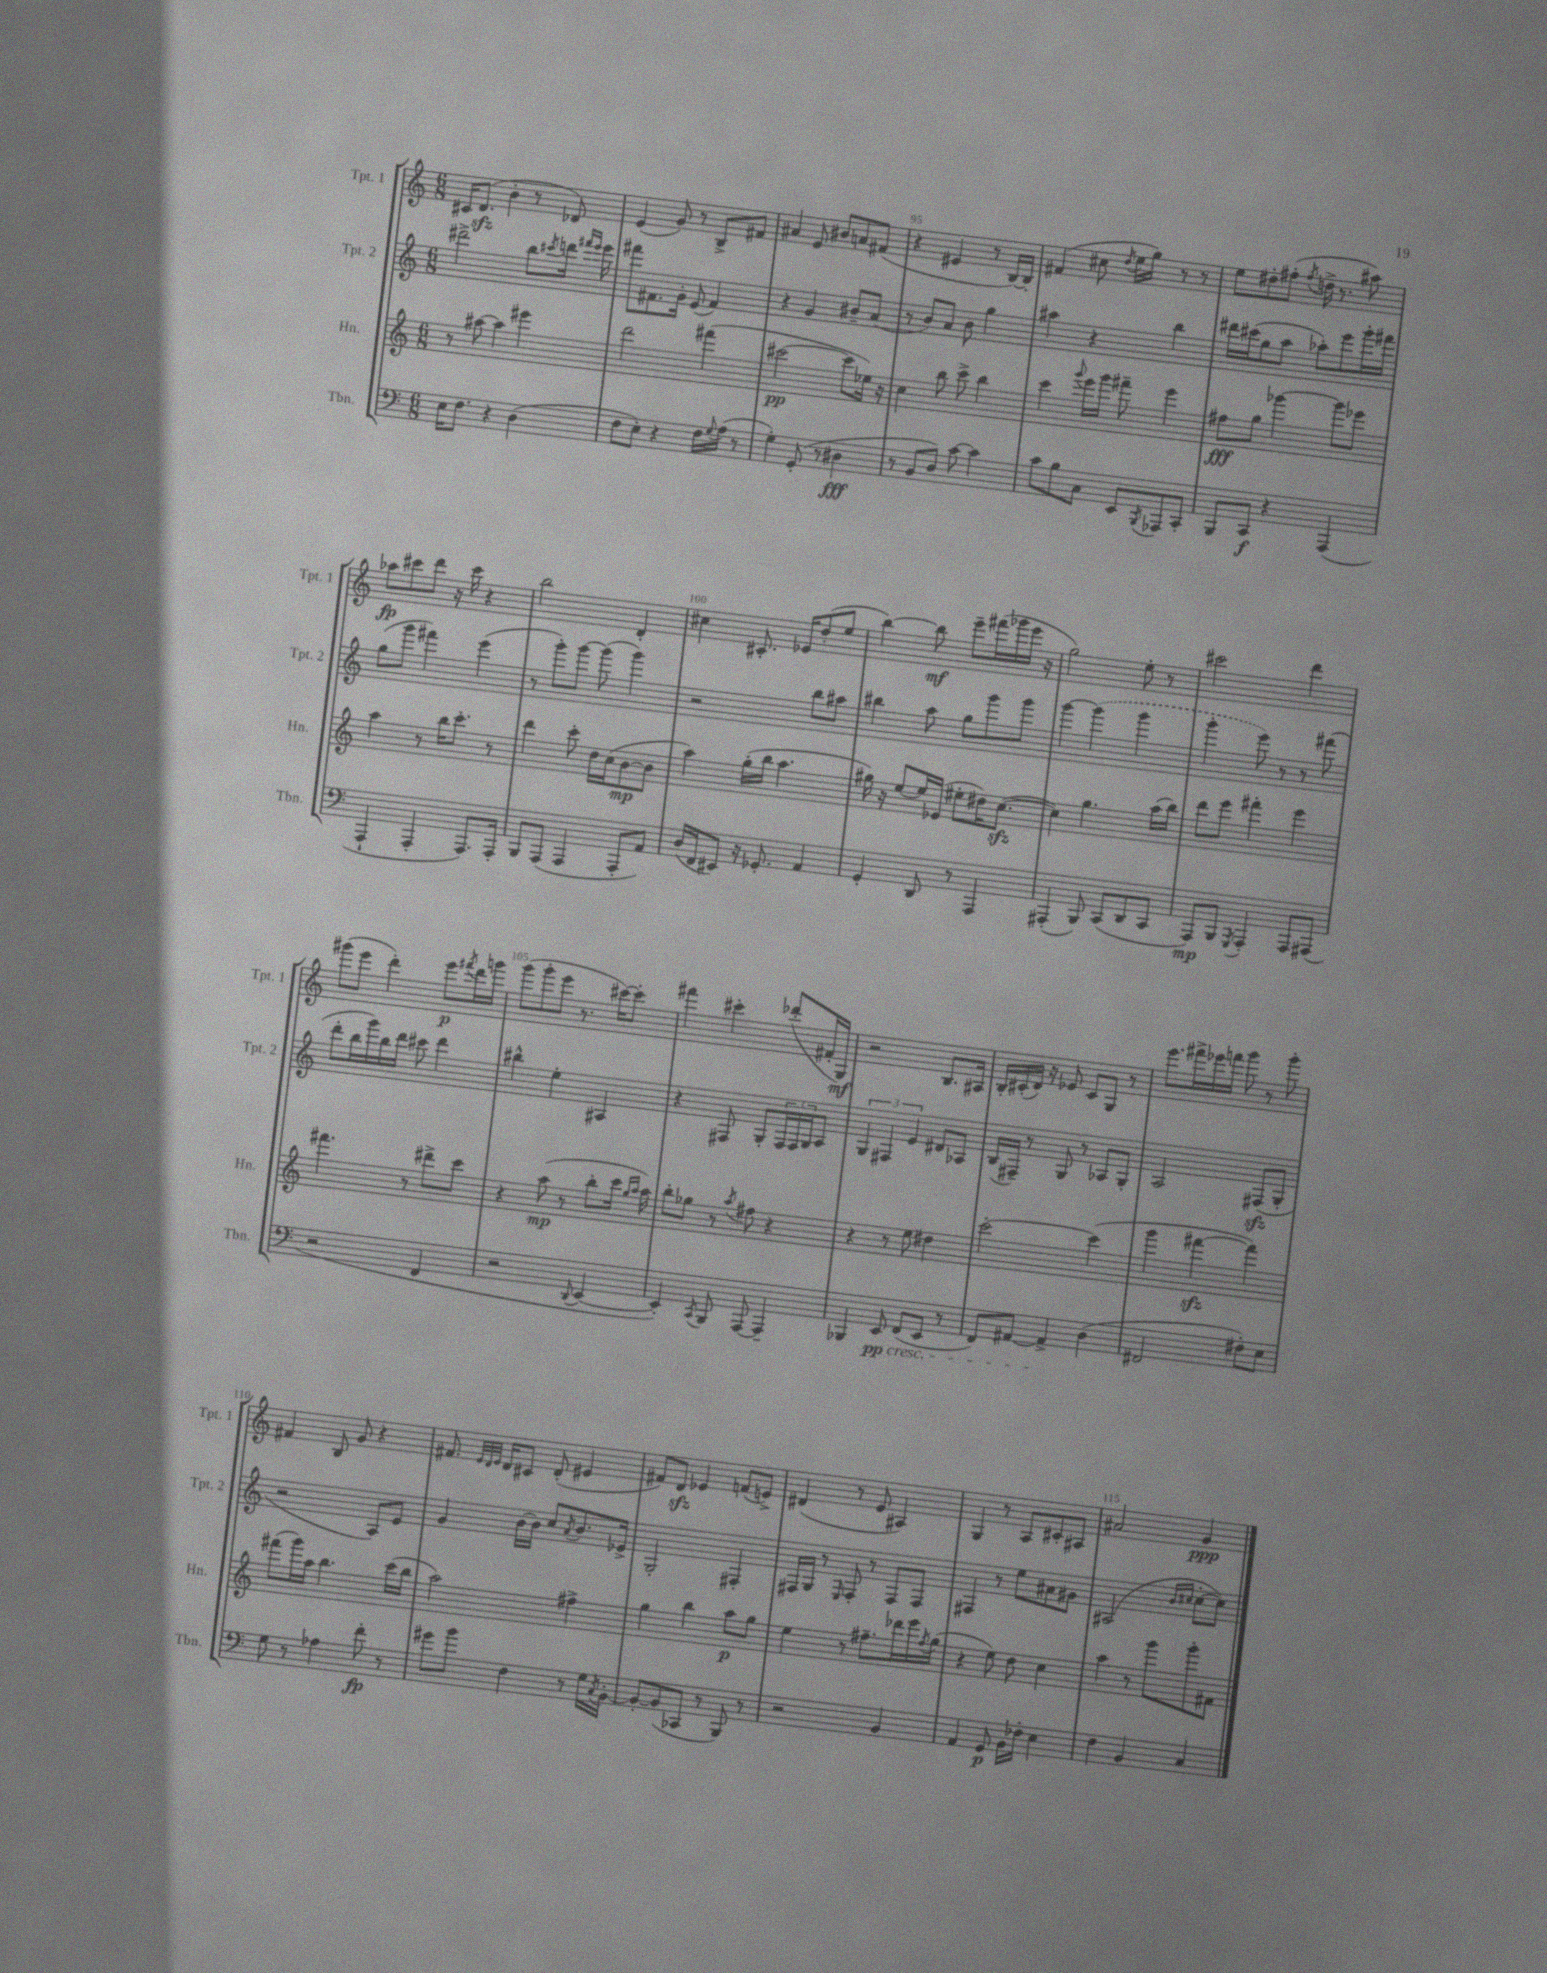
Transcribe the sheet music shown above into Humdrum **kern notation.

**kern	**kern	**kern	**kern
*staff4	*staff3	*staff2	*staff1
*clefF4	*clefG2	*clefG2	*clefG2
*k[]	*k[]	*k[]	*k[]
*M6/8	*M6/8	*M6/8	*M6/8
16E	8r	2ddd#^	16c#
8.F	.	.	(8.d
.	[8aa#	.	.
4r	4aa#]	.	4b'
(4D	4eee#	8bb	8r
.	.	8qccc#	.
.	.	16ddd	8d-)
.	.	16qqfff#	.
.	.	16qqeee	.
.	.	16eee	.
=	=	=	=
8F	2ddd	8fff#	(4e
8E')	.	8.f#	.
4r	.	.	8g)
.	.	16g'	.
.	.	(8e	8r
16F	(4fff#	4f#)	8B^
8qqG	.	.	.
(16A	.	.	.
8r	.	.	8f#
=	=	=	=
4G')	[2ccc#	4r	4a#
(8GG'	.	4g	8e
8r	.	.	8b#
4D#	8ccc#]	8b#~	8a
.	16ee-)	(8a	(8f#
.	16r	.	.
=	=	=	=
8r	4cc	8r	4r
8BB	.	8b)	.
8D)	8bb	8a	4e#
[8c	8ccc^	8b	.
4c]	4bb	4gg	8r
.	.	.	[16B)
.	.	.	16B']
=	=	=	=
8c	4ccc	4aa#	(4f#
8B	.	.	.
.	8qqggg	.	.
8C	16eee	4r	8cc#
.	16ggg	.	.
.	.	.	8qdd
8EE	8fff#~	.	16ee
.	.	.	16gg)
8qBBB	.	.	.
8AAA-	4eee	4bb	8r
8CC'	.	.	8r
=	=	=	=
8BBB	8ff#	16ddd#	8ee
.	.	(16ccc#	.
8CC	8gg	8gg	8dd#'
4r	[4ggg-	8aa	(8ff#'
.	.	.	8qff#
.	.	8aa-')	16dd^
.	.	.	8.r
(4AAA	8ggg-]	8eee	.
.	8eee-	16ggg'	8aa#)
.	.	16fff#	.
=	=	=	=
4AAA`	4aa	(8gg	8aa-
.	.	8ggg	8ccc#
4AAA'	8r	4fff#)	8ddd
.	16bb	.	16r
.	8.ccc'	.	16ccc#
8.AAA)	.	(4eee	4r
.	8r	.	.
16AAA'	.	.	.
=	=	=	=
8BBB	4ddd	8r	2bb
(8AAA	.	8ggg')	.
4AAA	8ccc'	[8ggg	.
.	16dd	(8ggg]	.
.	(16cc	.	.
8AAA'	[8b	4ggg)	4d'
8AA)	8b]	.	.
=	=	=	=
(16D	4aa)	2r	4cc#
16FF	.	.	.
8EE#)	.	.	.
16r	(16gg'	.	8.c#'
8.GG-'	16bb	.	.
.	4.aa	.	.
.	.	.	16e-
4AA	.	8bb	(8dd'
.	.	8aa#	8ee
=	=	=	=
4GG'	16gg#)	4bb#	[4bb)
.	16r	.	.
.	[8ee	.	.
8DD	16ee]	8aa	8bb]
.	(16e-	.	.
8r	8ee#'	8gg	8eee~
4AAA	16dd#)	8ggg	(16fff#
.	([8.cc	.	16ggg-
.	.	8ggg	16eee
.	.	.	16r
=	=	=	=
(4AAA#'	4cc])	[4ggg	2gg)
8BBB)	4.gg	(4ggg]	.
(8CC	.	.	.
8DD	.	4ggg	8ee'
8CC	(16aa	.	8r
.	16bb)	.	.
=	=	=	=
8AAA)	8ddd	4ggg'	2ccc#
8BBB	8eee	.	.
8qGGG	.	.	.
4AAA'	4fff#'	8eee)	.
.	.	8r	.
8AAA	4eee	8r	4ddd
(8AAA#	.	(8fff#	.
=	=	=	=
2r	4.fff#	8ddd'	(8ggg#
.	.	16bb	8eee
.	.	16ggg)	.
.	.	16bb	4ddd')
.	.	16ddd	.
.	8r	8ccc#	.
4FF	8ddd#^	4ddd	8eee
.	.	.	8qfff#
.	8ccc	.	16ddd
.	.	.	16ggg
=	=	=	=
2r	4r	4bb#^^	(8ggg
.	.	.	8ggg'
.	(8aa	4ee'	8eee
.	8r	.	8.r
8qqDD	.	.	.
[4EE	8bb'	4A#	.
.	.	.	[16ccc#)
.	16ccc	.	8ccc#']
.	16qqgg	.	.
.	16qqaa	.	.
.	16aa)	.	.
=	=	=	=
4EE'])	8bb'	4r	4fff#
.	8gg-	.	.
8qCC	.	.	.
8BBB	8r	8F#	4ccc#'
.	8qaa	.	.
[8AAA	8ff#	8G'	.
4AAA~]	4r	24F#	(8ddd-'
.	.	24F#	.
.	.	24G	.
.	.	8A	16f#'
.	.	.	16G)
=	=	=	=
4BBB-	4r	6G	2r
.	.	6F#	.
8EE	8r	.	.
.	.	6e	.
(8FF	8ee	.	.
8EE	4dd#	8d#	8.B
8r	.	8A-	.
.	.	.	16A#
=	=	=	=
8FF)	[2ccc'	(16B	16B'
.	.	16F#~)	(16c#'
[8AA#	.	8r	16d)
.	.	.	16r
4AA#^]	.	8G	8e-
.	.	8r	8c#
(4D	(4ccc]	8A-	8G
.	.	8G'	8r
=	=	=	=
2FF#	4ggg	2A	8.eee
.	.	.	16fff#^
.	[4fff#	.	16eee-
.	.	.	16fff
.	.	.	8ggg
8F#')	4fff#])	(8F#	8r
8E	.	8G'	8ggg'
=	=	=	=
8G	(8fff#	2r	4f#
8r	16ggg)	.	.
.	16aa	.	.
4A-	4.bb	.	8B
.	.	.	8g
8f'	.	8A)	4r
8r	(16ccc	8e	.
.	16bb	.	.
=	=	=	=
8g#	2aa)	4g	8.f#
8b	.	.	.
.	.	.	32qqe
.	.	.	32qqd
.	.	.	32qqe
.	.	.	16d
4F	.	[16b	8c#
.	.	16b]	.
.	.	8cc	(8d'
.	.	8qa	.
8r	4ff#^	8.b	4e#
16G	.	.	.
8qC	.	.	.
[16BB'	.	16e-^	.
=	=	=	=
8BB'_	4gg	2G'	8f#)
(8BB]	.	.	8d
8CC-	4bb	.	4e-
8r	.	.	.
8BBB)	8aa	4F#'	(8f
8r	8gg	.	8e^)
=	=	=	=
2r	4ee	16F#	(4d#
.	.	16G	.
.	.	8r	.
.	.	16qqE	.
.	8r	8F#'	8r
.	8.ff#~	8r	8e
4BB	.	8F#	4A#)
.	16ddd-	.	.
.	16eee	8F#	.
.	8qff#	.	.
.	(16gg	.	.
=	=	=	=
4AA	4r	4F#	4G
8GG	8ee)	8r	8r
16BB	8dd	8ee	8A
16F-'	.	.	.
4E	4cc	8a#	8c#'
.	.	8g#	8A#
=	=	=	=
4F	4aa	(2A#	2a#
4BB	8r	.	.
.	8ggg	.	.
.	.	16qqb	.
.	.	16qqcc#	.
4C	8ggg'	[8cc#'	4g
.	8f#	8cc#])	.
==	==	==	==
*-	*-	*-	*-
